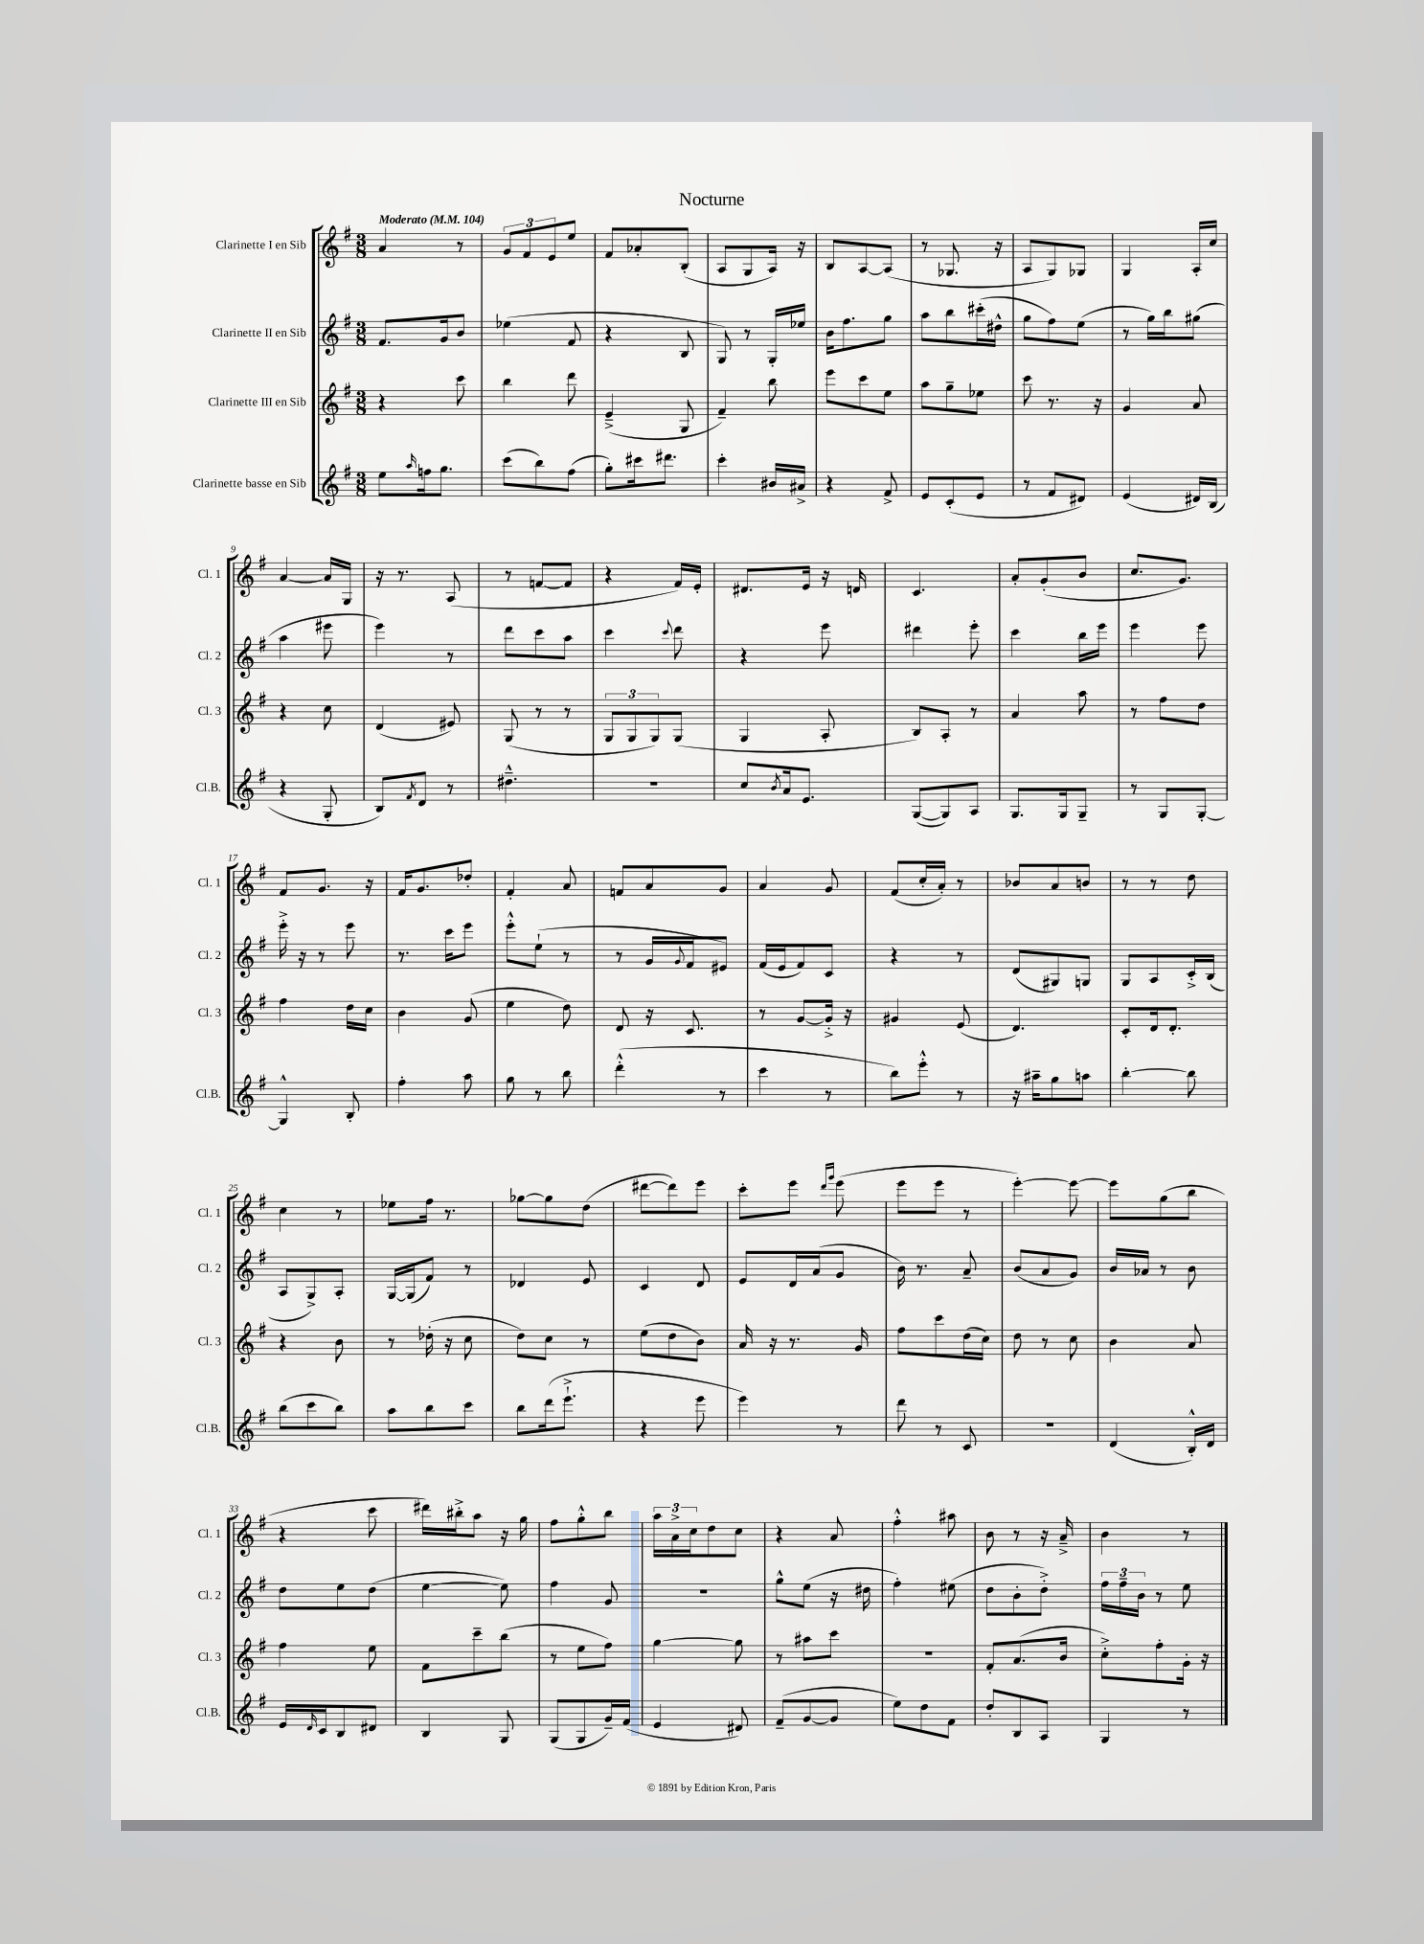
\header { title = "Nocturne" }
<<
\new StaffGroup <<
\new Staff = "s0" \with { instrumentName = "Clarinette I en Sib" shortInstrumentName = "Cl. 1" } {
    \clef treble \key g \major \numericTimeSignature \time 3/8 \tempo "Moderato" 4 = 104
    a'4 r8 |
    \tuplet 3/2 { g'8 fis'8 e'8 } e''8 |
    fis'8 aes'8-. b8-.( |
    a8 g8 a16) r16 |
    b8 a8~ a8( |
    r8 ges8. r16 |
    a8 g8) ges8 |
    g4 a16-. c''16 |
    a'4~ a'16 g16 |
    r16 r8. a8( |
    r8 f'8~ f'8 |
    r4 fis'16) e'16-. |
    dis'8. e'16 r16 d'16 |
    c'4. |
    a'8-. g'8-.( b'8 |
    c''8. g'8.) |
    fis'8 g'8. r16 |
    fis'16 g'8. des''8-. |
    fis'4-. a'8 |
    f'8 a'8 g'8 |
    a'4 g'8 |
    fis'8( c''16-. a'16-.) r8 |
    bes'8 a'8 b'8 |
    r8 r8 d''8 |
    c''4 r8 |
    ees''8 fis''16 r8. |
    ges''8~ ges''8 d''8( |
    dis'''8~ dis'''8) e'''8 |
    c'''8-. e'''8 \grace { d'''16 g'''16 } e'''8( |
    e'''8 e'''8 r8 |
    e'''4~-.) e'''8~ |
    e'''8 g''8( b''8 |
    r4 c'''8 |
    dis'''16) bis''16-.-> a''8 r16 g''16 |
    fis''8 g''8-.-^ b''8 |
    \tuplet 3/2 { a''16 a'16-> c''16 } d''8 c''8 |
    r4 a'8 |
    fis''4-.-^ ais''8 |
    b'8 r8 r16 a'16---> |
    b'4 r8 \bar "|." |
}
\new Staff = "s1" \with { instrumentName = "Clarinette II en Sib" shortInstrumentName = "Cl. 2" } {
    \clef treble \key g \major \numericTimeSignature \time 3/8
    fis'8. g'16 b'8 |
    ees''4( fis'8 |
    r4 b8 |
    g8) r8 g16-. ees''16 |
    b'16 fis''8. g''8 |
    a''8 b''8 cis'''16-.( dis''16-^ |
    g''8 fis''8) e''8( |
    r8 g''16) b''16 gis''8( |
    a''4 eis'''8 |
    e'''4) r8 |
    d'''8 c'''8 a''8 |
    c'''4 \appoggiatura { c'''8 } d'''8 |
    r4 e'''8 |
    dis'''4 e'''8-. |
    c'''4 b''16 e'''16 |
    e'''4 e'''8 |
    e'''16-.-> r16 r8 e'''8 |
    r8. c'''16 e'''8 |
    e'''8-.-^ e''8-!( r8 |
    r8 g'16 \appoggiatura { g'8 } fis'16 eis'8) |
    fis'16( e'16 fis'8) c'8 |
    r4 r8 |
    d'8( gis8) g8 |
    g8 a8 c'16-.-> b16( |
    a8 g8->) a8-. |
    g16~ g16( fis'8) r8 |
    des'4 e'8 |
    c'4 d'8 |
    e'8 d'16 a'16( g'8 |
    b'16) r8. a'8-- |
    b'8( a'8 g'8) |
    b'16 aes'16 r8 b'8 |
    d''8 e''8 d''8( |
    e''4~ e''8) |
    fis''4 g'8 |
    R4. |
    g''8-^ e''8( r16 dis''16 |
    fis''4-.) eis''8( |
    d''8 b'8-. d''8-.->) |
    \tuplet 3/2 { fis''16 fis''16-- b'16 } r8 e''8 \bar "|." |
}
\new Staff = "s2" \with { instrumentName = "Clarinette III en Sib" shortInstrumentName = "Cl. 3" } {
    \clef treble \key g \major \numericTimeSignature \time 3/8
    r4 c'''8 |
    b''4 d'''8 |
    e'4--->( g8 |
    fis'4--) b''8 |
    e'''8 c'''8 e''8 |
    a''8 g''8-- ees''8 |
    c'''8 r8. r16 |
    g'4 a'8 |
    r4 c''8 |
    d'4( eis'8) |
    g8( r8 r8 |
    \tuplet 3/2 { g8 g8 g8) } g8( |
    g4 a8-. |
    b8) a8-. r8 |
    a'4 a''8 |
    r8 fis''8 d''8 |
    fis''4 d''16 c''16 |
    b'4 g'8( |
    e''4 d''8) |
    d'8 r16 c'8. |
    r8 g'8~ g'16-.-> r16 |
    gis'4 e'8( |
    d'4.) |
    c'8-. d'16 d'8.-. |
    r4 b'8 |
    r8 des''16-.( r16 c''8 |
    d''8) c''8 r8 |
    e''8( d''8 b'8) |
    a'16 r16 r8. g'16 |
    fis''8 c'''8 d''16( c''16) |
    d''8 r8 c''8 |
    b'4 a'8 |
    fis''4 e''8 |
    fis'8 c'''8-- b''8( |
    r8 e''8 fis''8) |
    g''4~ g''8 |
    r8 ais''8 c'''8 |
    R4. |
    fis'8-. a'8.( b'16 |
    c''8-.->) fis''8-. g'16-. r16 \bar "|." |
}
\new Staff = "s3" \with { instrumentName = "Clarinette basse en Sib" shortInstrumentName = "Cl.B." } {
    \clef treble \key g \major \numericTimeSignature \time 3/8
    e''8 \grace { a''16 } f''16 g''8. |
    c'''8( b''8) fis''8( |
    g''8-.) cis'''16 dis'''8. |
    c'''4-. bis'16 ais'16-> |
    r4 fis'8-> |
    e'8 c'8-.( e'8 |
    r8 fis'8 dis'8) |
    e'4( dis'16) b16( |
    r4 g8-. |
    b8) \acciaccatura { fis'8 } d'8 r8 |
    dis''4.---^ |
    R4. |
    c''8 \acciaccatura { b'8 } a'16 e'8. |
    g8~( g8) a8 |
    g8. g16 g8-- |
    r8 g8 g8~-. |
    g4-^ b8-. |
    fis''4-. a''8 |
    g''8 r8 b''8 |
    d'''4-.-^( r8 |
    c'''4 r8 |
    b''8) e'''8-.-^ r8 |
    r16 ais''16-- g''8 a''8 |
    b''4~-. b''8 |
    b''8( c'''8 b''8) |
    a''8 b''8 c'''8 |
    b''8 d'''16( e'''8.-!-> |
    r4 e'''8 |
    e'''4) r8 |
    d'''8 r8 c'8 |
    R4. |
    d'4( b16-.-^) d'16 |
    e'16 \grace { d'16 } c'16 b8 dis'8 |
    b4 g8 |
    g8( g8 g'16--) fis'16( |
    e'4 dis'8) |
    fis'8--( g'8~ g'8 |
    e''8) d''8 fis'8 |
    d''8-. b8 a8 |
    g4 r8 \bar "|." |
}
>>
>>
